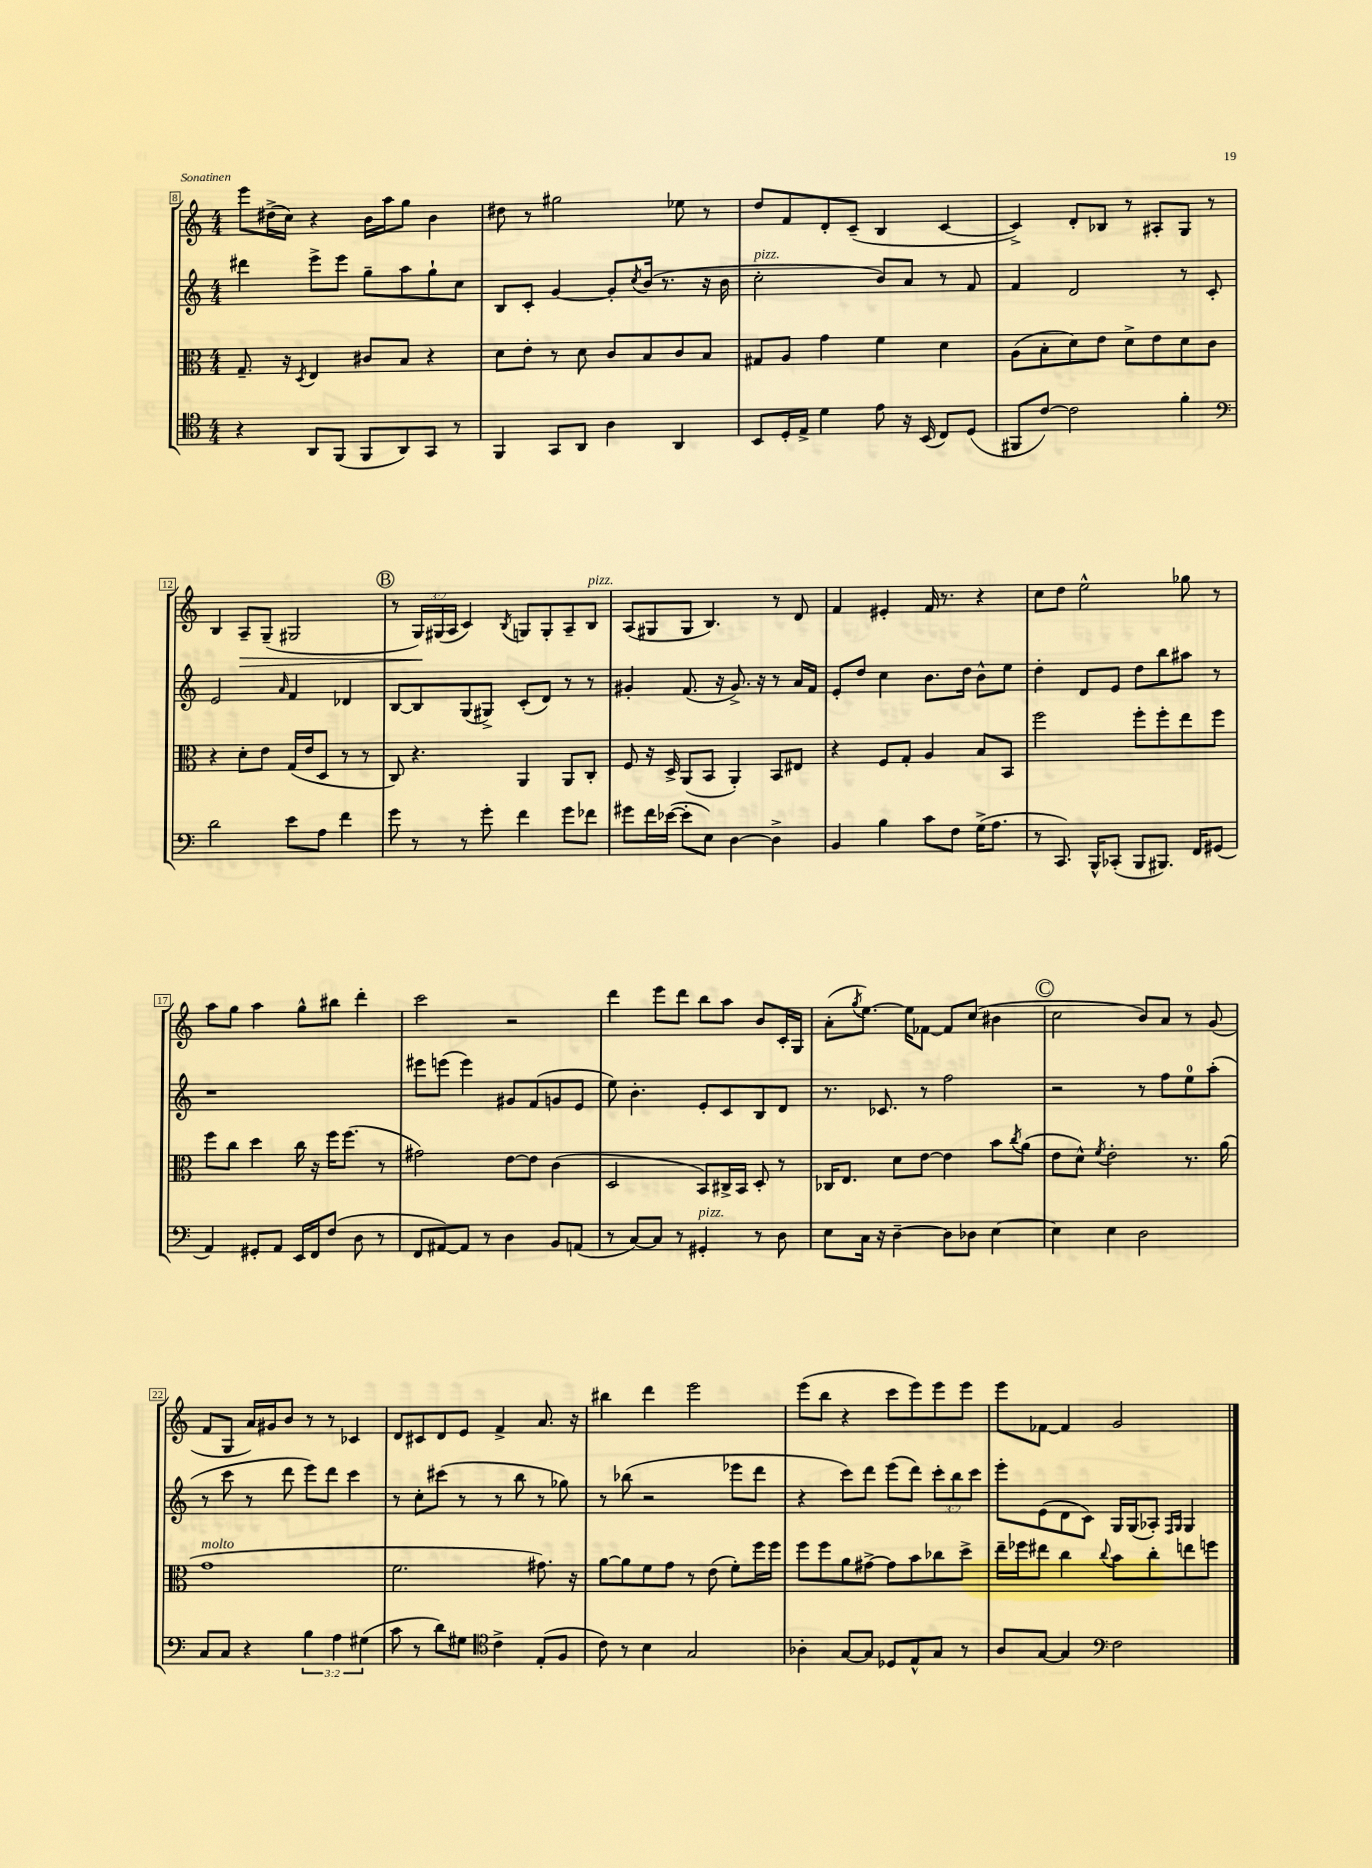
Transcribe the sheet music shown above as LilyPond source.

<<
\new StaffGroup <<
\new Staff = "s0" {
    \clef treble \key c \major \numericTimeSignature \time 4/4 \override Staff.TupletNumber.text = #tuplet-number::calc-fraction-text
    e'''8 dis''16->( c''16) r4 b'16 a''16 g''8 b'4 |
    dis''8 r8 gis''2 ees''8 r8 |
    d''8 f'8 d'8-. c'8--( b4 c'4~ |
    c'4->) d'8-. bes8 r8 ais8-. g8 r8 |
    b4 a8--\> g8--( gis2 |
    \mark \markup { \circle "B" } r8 \tuplet 3/2 { g16\!) gis16( a16 } c'4) \acciaccatura { b8 } g8 g8-. a8-- b8^\markup { \italic "pizz." } |
    a8( gis8 gis8 b4.) r8 d'8 |
    f'4 eis'4-. f'16 r8. r4 |
    c''8 d''8 e''2-^ ges''8 r8 |
    a''8 g''8 a''4 g''8-^ bis''8 d'''4-. |
    c'''2 r2 |
    d'''4 e'''8 d'''8 b''8 a''8 b'8 c'16-. g16 |
    a'8-.( \acciaccatura { g''8 } e''8.~) e''16 fes'8~ fes'8 c''8( bis'4 |
    \mark \markup { \circle "C" } c''2 b'8) a'8 r8 g'8( |
    f'8 g8 a'16) gis'16 b'8 r8 r8 ces'4 |
    d'8 cis'8 d'8 e'8 f'4-> a'8. r16 |
    bis''4 d'''4 e'''2 |
    e'''8( b''8 r4 c'''8 e'''8) e'''8 e'''8 |
    e'''8 fes'8~ fes'4 g'2 \bar "|." |
}
\new Staff = "s1" {
    \clef treble \key c \major \numericTimeSignature \time 4/4 \override Staff.TupletNumber.text = #tuplet-number::calc-fraction-text
    dis'''4 e'''8-> e'''8 g''8-- a''8 g''8-! c''8 |
    b8 c'8-. g'4~ g'8-. \acciaccatura { c''8 } b'16( r8. r16 b'16 |
    c''2-.^\markup { \italic "pizz." } b'8) a'8 r8 f'8 |
    f'4 d'2 r8 c'8-. |
    e'2 \grace { a'16 } f'4 des'4 |
    \mark \markup { \circle "B" } b8~ b8 g8( gis8->) c'8-.( d'8) r8 r8 |
    gis'4-. f'8.( r16 gis'8.->) r16 r8 a'16 f'16 |
    e'8-. d''8 c''4 b'8. d''16 b'8-^ e''8 |
    d''4-. d'8 e'8 d''8 b''8 ais''8 r8 |
    r1 |
    eis'''8 e'''8( e'''4) gis'8 f'8( g'8 e'8 |
    e''8) b'4.-. e'8-. c'8 b8 d'8 |
    r8. ces'8. r8 f''2 |
    \mark \markup { \circle "C" } r2 r8 f''8 e''8-0 a''8-.( |
    r8 c'''8 r8 d'''8 e'''8) d'''8 c'''4 |
    r8 c''8-. cis'''8( r8 r8 b''8 r8 ges''8) |
    r8 bes''8( r2 ees'''8 d'''8 |
    r4 c'''8) d'''8 e'''8( d'''8) \tuplet 3/2 { c'''8-. b''8 c'''8 } |
    e'''8-. e'8( d'8 c'8) g16 g16( aes8-.) \grace { f16 g16 } g4 \bar "|." |
}
\new Staff = "s2" {
    \clef alto \key c \major \numericTimeSignature \time 4/4
    g8.-- r16 \acciaccatura { d8 } e4 cis'8 b8 r4 |
    d'8 e'8-. r8 d'8 c'8 b8 c'8 b8 |
    gis8 a8 g'4 f'4 d'4 |
    a8( b8-. d'8) e'8 d'8-> e'8 d'8 c'8 |
    r4 d'8-. e'8 g16( e'16 d8 r8 r8 |
    \mark \markup { \circle "B" } c8) r4. a,4 a,8 c8-. |
    f8 r16 d16-> a,8( b,8 a,4-.) b,8 eis8 |
    r4 f8 g8-. a4 b8 b,8 |
    f''2 f''8-. f''8-. e''8 f''8 |
    f''8 c''8 d''4 c''16 r16 f''16 f''8.( r8 |
    gis'2) e'8~ e'8 c'4( |
    d2 b,8) cis16-> b,16 d8-. r8 |
    ces16 e8. d'8 e'8~ e'4 b'8 \acciaccatura { c''8 } a'8( |
    \mark \markup { \circle "C" } e'8 d'8-^) \acciaccatura { f'8 } e'2-. r8. a'16( |
    g'1^\markup { \italic "molto" } |
    f'2. gis'8.) r16 |
    a'8~ a'8 f'8 g'8 r8 e'8( f'8-.) f''16 f''16 |
    f''8 f''8 a'8 gis'8~-> gis'8 b'8 ces''8 d''8-> |
    e''16-- fes''16 eis''8 c''4 \appoggiatura { c''8 } b'8 c''8-. e''8 f''8 \bar "|." |
}
\new Staff = "s3" {
    \clef tenor \key c \major \numericTimeSignature \time 4/4 \override Staff.TupletNumber.text = #tuplet-number::calc-fraction-text
    r4 a,8 f,8( f,8 a,8) g,8 r8 |
    f,4 g,8 a,8 a4 a,4 |
    b,8 d16-. e16-> d'4 e'8 r16 b,16( c8) d8( |
    fis,8 c'8~) c'2 f'4-. |
    \clef bass d'2 e'8 a8 f'4 |
    \mark \markup { \circle "B" } g'8 r8 r8 g'8-. f'4 g'8 fes'8 |
    gis'8 f'16 ees'16~( ees'8-. e8) d4~ d4-> |
    b,4 b4 c'8 f8 g16->( a8. |
    r8 c,8.) b,,16-^ ces,8-.( b,,8 bis,,8.) f,16 gis,8( |
    a,4) gis,8-. a,8 e,16 f,16 f8( d8 r8 |
    f,8 ais,8~) ais,8 r8 d4 b,8 a,8( |
    r8 c8~) c8 r8 gis,4-.^\markup { \italic "pizz." } r8 d8 |
    e8 c16 r16 d4~-- d8 des8 e4~ |
    \mark \markup { \circle "C" } e4 e4 d2 |
    c8 c8 r4 \tuplet 3/2 { b4 a4 gis4( } |
    c'8 r8 d'8) gis8 \clef tenor c'4-> e8-.( f8 |
    c'8) r8 b4 g2 |
    aes4-. g8~ g8 des8 e8-^ g8 r8 |
    a8 g8~ g4 \clef bass f2 \bar "|." |
}
>>
>>
\layout { \context { \Score currentBarNumber = #8 \override BarNumber.stencil = #(make-stencil-boxer 0.1 0.3 ly:text-interface::print) } }
